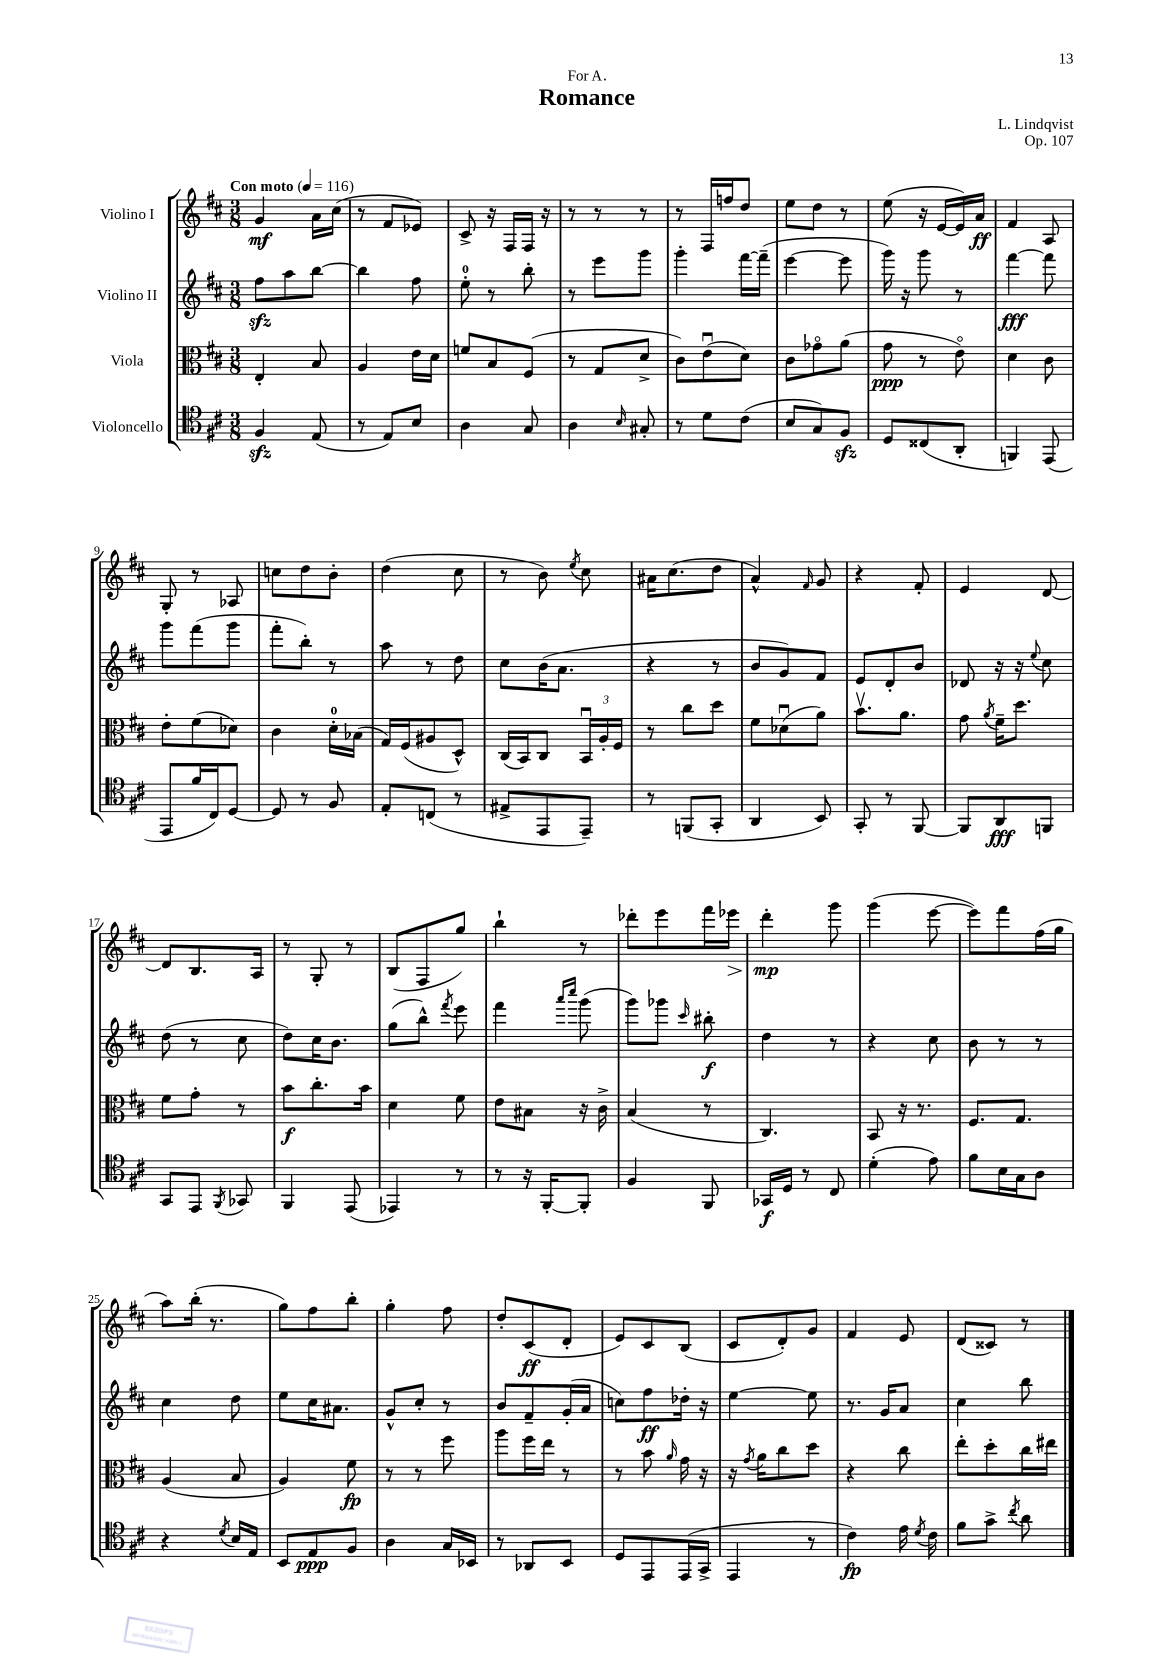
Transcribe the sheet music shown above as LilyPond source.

\header { title = "Romance" composer = "L. Lindqvist" dedication = "For A." opus = "Op. 107" }
<<
\new StaffGroup <<
\new Staff = "s0" \with { instrumentName = "Violino I" } {
    \clef treble \key d \major \numericTimeSignature \time 3/8 \tempo "Con moto" 4 = 116
    \autoBeamOff g'4\mf a'16[ cis''16]( |
    r8 fis'8[ ees'8]) |
    cis'8-> r16 fis16[ fis16] r16 |
    r8 r8 r8 |
    r8 fis16[ f''16 d''8] |
    e''8[ d''8] r8 |
    e''8( r16 e'16[~ e'16) a'16]\ff |
    fis'4 a8 |
    g8-. r8 aes8 |
    c''8[ d''8 b'8]-. |
    d''4( cis''8 |
    r8 b'8) \acciaccatura { e''8 } cis''8 |
    ais'16[ cis''8.( d''8] |
    a'4-^) \grace { fis'16 } g'8 |
    r4 fis'8-. |
    e'4 d'8~ |
    d'8[ b8. a16] |
    r8 g8-. r8 |
    b8[( fis8 g''8]) |
    b''4-! r8 |
    des'''8[-. e'''8 fis'''16 ees'''16]\> |
    d'''4-.\mp\! g'''8 |
    g'''4( e'''8~ |
    e'''8[) fis'''8 fis''16( g''16] |
    a''8[) b''16]-.( r8. |
    g''8[) fis''8 b''8]-. |
    g''4-. fis''8 |
    d''8[-. cis'8\ff( d'8]-. |
    e'8[) cis'8 b8]( |
    cis'8[ d'8-.) g'8] |
    fis'4 e'8 |
    d'8[( cisis'8]) r8 \bar "|." |
}
\new Staff = "s1" \with { instrumentName = "Violino II" } {
    \clef treble \key d \major \numericTimeSignature \time 3/8
    \autoBeamOff fis''8[\sfz a''8 b''8]~ |
    b''4 fis''8 |
    e''8-0-. r8 b''8-. |
    r8 e'''8[ g'''8] |
    g'''4-. fis'''16[~ fis'''16]--( |
    e'''4~ e'''8 |
    g'''16) r16 g'''8 r8 |
    fis'''4~\fff fis'''8 |
    g'''8[ fis'''8( g'''8] |
    fis'''8[-. b''8]-.) r8 |
    a''8 r8 d''8 |
    cis''8[ b'16( a'8.] |
    r4 r8 |
    b'8[ g'8) fis'8] |
    e'8[ d'8-. b'8] |
    des'8 r16 r16 \appoggiatura { e''8 } cis''8 |
    d''8( r8 cis''8 |
    d''8[) cis''16 b'8.] |
    g''8[( b''8]-^) \acciaccatura { fis'''8 } e'''8 |
    fis'''4 \grace { a'''16[ cis''''16] } g'''8( |
    g'''8[) ges'''8] \grace { cis'''16 } bis''8-.\f |
    d''4 r8 |
    r4 cis''8 |
    b'8 r8 r8 |
    cis''4 d''8 |
    e''8[ cis''16 ais'8.] |
    g'8[-^ cis''8]-. r8 |
    b'8[ fis'8-- g'16-.( a'16] |
    c''8[) fis''8\ff des''16]-. r16 |
    e''4~ e''8 |
    r8. g'16[ a'8] |
    cis''4 b''8 \bar "|." |
}
\new Staff = "s2" \with { instrumentName = "Viola" } {
    \clef alto \key d \major \numericTimeSignature \time 3/8
    \autoBeamOff e4-. b8 |
    a4 e'16[ d'16] |
    f'8[ b8 fis8]( |
    r8 g8[ d'8]-> |
    cis'8[) e'8\downbow( d'8]) |
    cis'8[ ges'8\flageolet a'8]( |
    g'8\ppp r8 e'8\flageolet) |
    d'4 cis'8 |
    e'8[-. fis'8( des'8]) |
    cis'4 d'16[-0-. bes16]( |
    g16[) fis16( ais8 d8]-^) |
    cis16[( b,16) cis8] \tuplet 3/2 { b,16[\downbow a16-. fis16] } |
    r8 cis''8[ d''8] |
    fis'8[ des'8\downbow( a'8]) |
    b'8.[\upbow a'8.] |
    g'8 \acciaccatura { a'8 } fis'16[-- d''8.] |
    fis'8[ g'8]-. r8 |
    b'8[\f cis''8.-. b'16] |
    d'4 fis'8 |
    e'8[ bis8] r16 cis'16-> |
    b4( r8 |
    cis4.) |
    b,8 r16 r8. |
    fis8.[ g8.] |
    a4( b8 |
    a4) fis'8\fp |
    r8 r8 fis''8 |
    a''8[ fis''16 e''16] r8 |
    r8 b'8 \grace { a'16 } g'16 r16 |
    r16 \acciaccatura { g'8 } a'16[ cis''8 d''8] |
    r4 cis''8 |
    e''8[-. d''8-. cis''16 eis''16] \bar "|." |
}
\new Staff = "s3" \with { instrumentName = "Violoncello" } {
    \clef tenor \key d \major \numericTimeSignature \time 3/8
    \autoBeamOff fis4\sfz e8( |
    r8 e8[) b8] |
    a4 g8 |
    a4 \grace { b16 } gis8-. |
    r8 d'8[ cis'8]( |
    b8[ g8) fis8]\sfz |
    d8[ cisis8( a,8]-. |
    f,4) e,8( |
    e,8[ fis'16 cis16) d8]~ |
    d8 r8 fis8 |
    e8[-. c8]( r8 |
    eis8[-> e,8 e,8]--) |
    r8 f,8[( g,8]-. |
    a,4 b,8) |
    g,8-. r8 fis,8~ |
    fis,8[ a,8\fff f,8] |
    g,8[ e,8] \acciaccatura { fis,8 } ges,8 |
    fis,4 e,8( |
    ees,4) r8 |
    r8 r16 fis,16[~-. fis,8]-. |
    fis4 fis,8 |
    ges,16[\f d16] r8 cis8 |
    d'4-.( e'8) |
    fis'8[ b16 g16 a8] |
    r4 \acciaccatura { d'8 } b16[ e16] |
    b,8[ e8\ppp fis8] |
    a4 g16[ bes,16] |
    r8 aes,8[ b,8] |
    d8[ e,8 e,16( g,16]-> |
    e,4 r8 |
    cis'4\fp) e'16 \acciaccatura { d'8 } cis'16 |
    fis'8[ g'8]-> \acciaccatura { cis''8 } a'8 \bar "|." |
}
>>
>>
